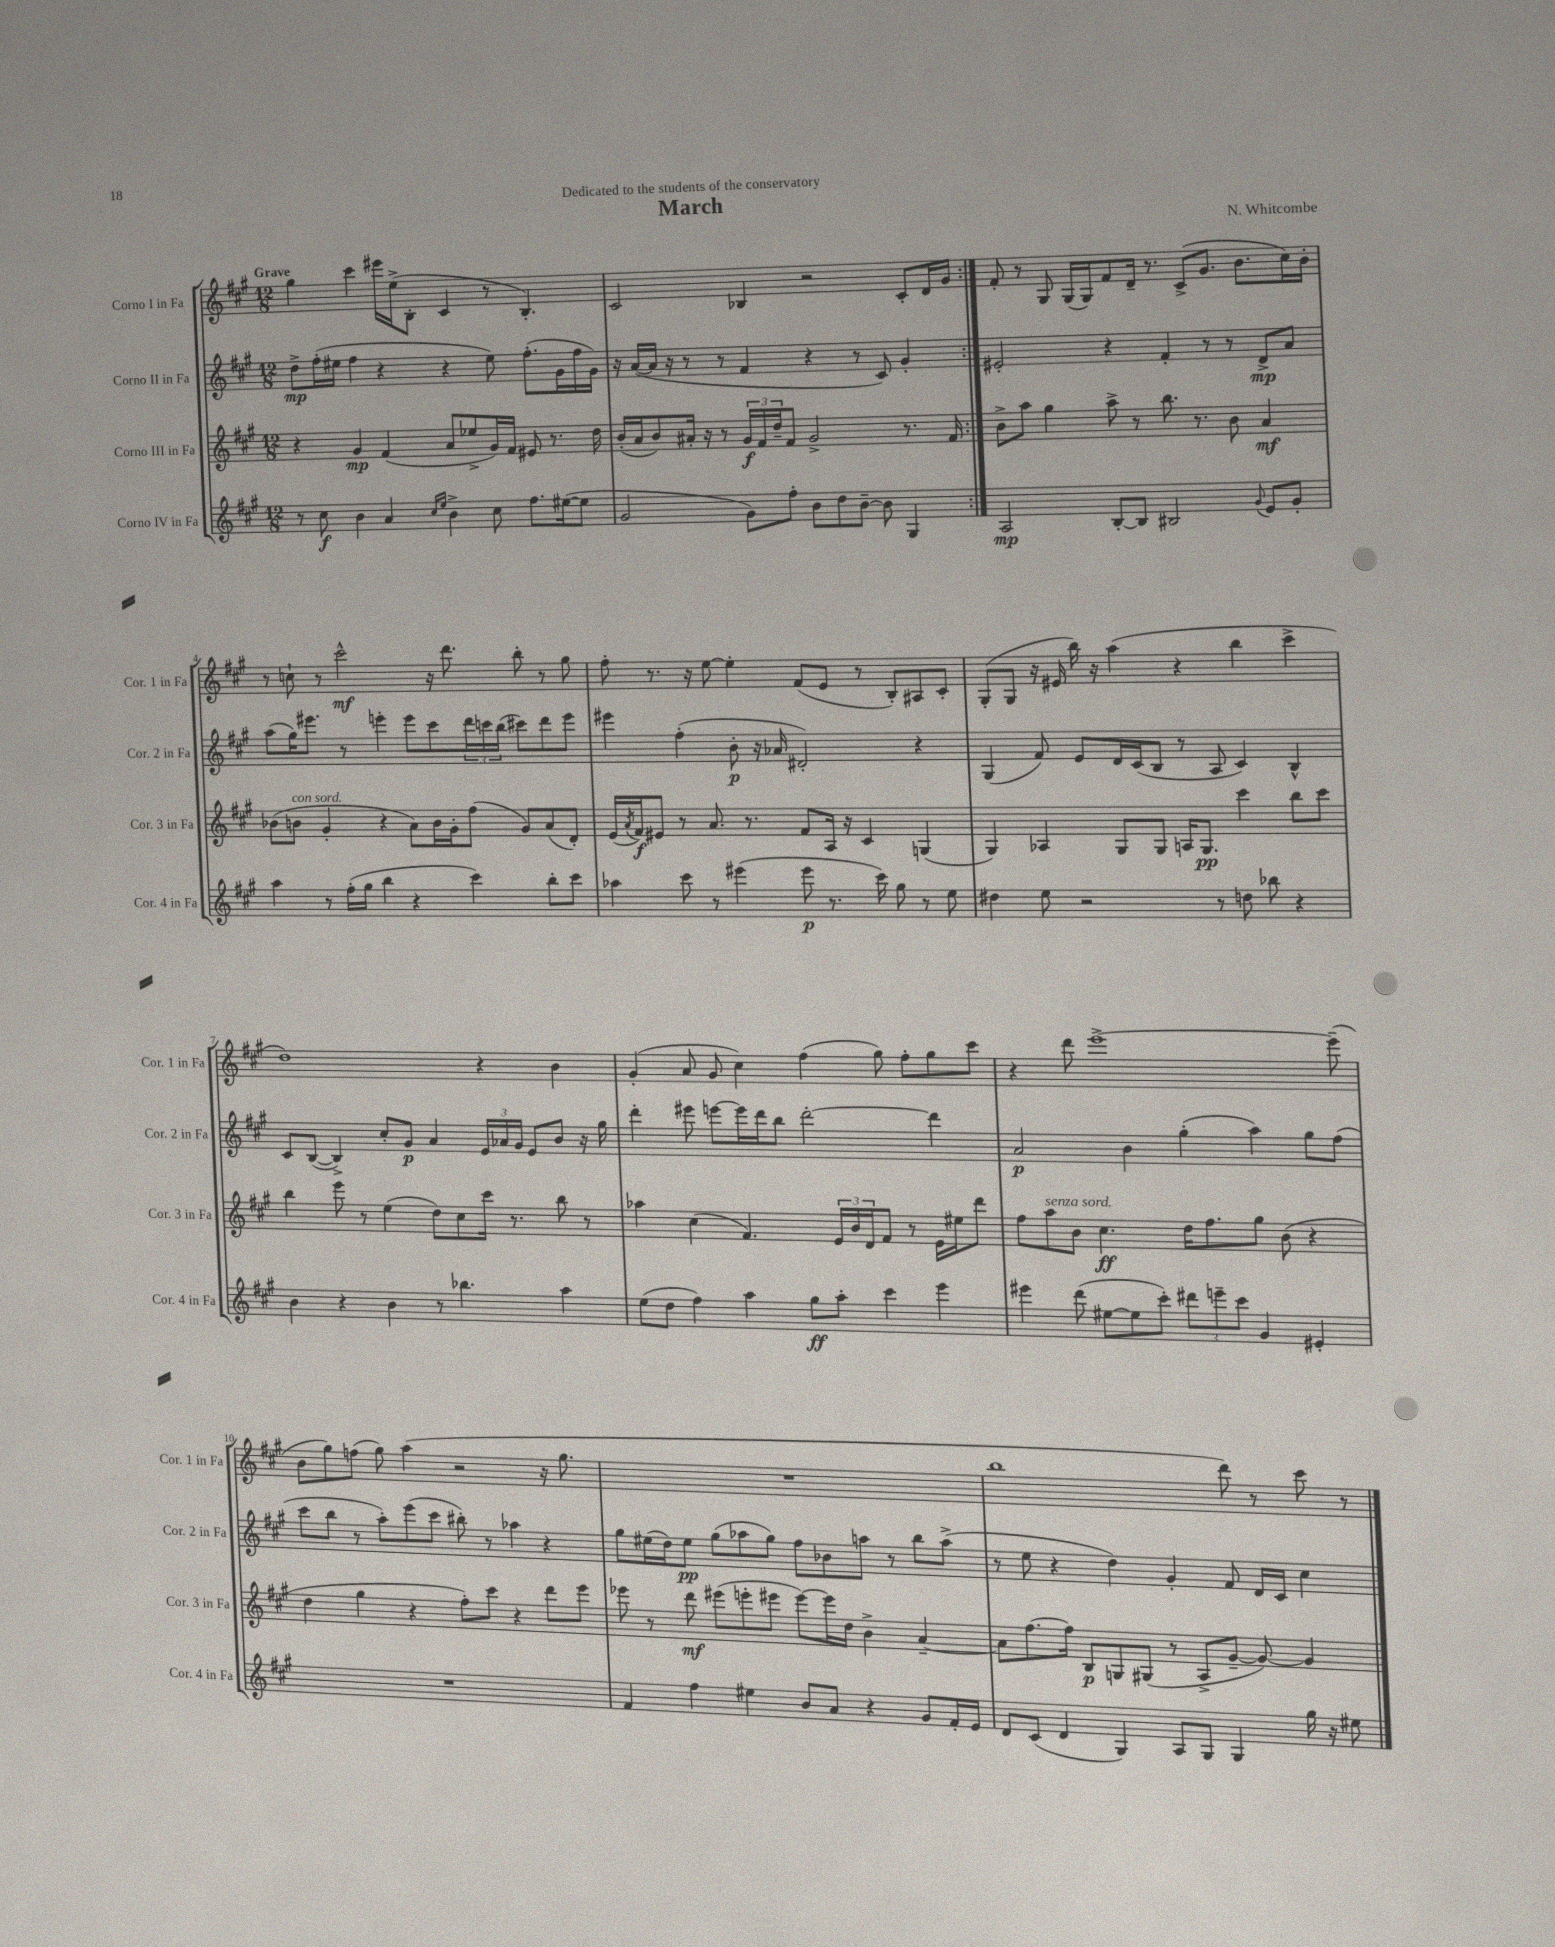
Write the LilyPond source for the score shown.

\header { title = "March" composer = "N. Whitcombe" dedication = "Dedicated to the students of the conservatory" }
<<
\new StaffGroup <<
\new Staff = "s0" \with { instrumentName = "Corno I in Fa" shortInstrumentName = "Cor. 1 in Fa" } {
    \clef treble \key a \major \numericTimeSignature \time 12/8 \tempo "Grave"
    \repeat volta 2 { gis''4 cis'''4 eis'''16 e''16->( b8-. cis'4 r8 b4.-.) |
    cis'2 bes4 r2 cis'8-. d'16 gis'16 | }
    fis'8-. r8 gis8 gis16( gis16) fis'8 d'16-- r8. cis'8->( gis'8. b'8. cis''16) b'16-. |
    r8 c''8-! r8 cis'''2-^\mf r16 d'''8. b''8-. r8 gis''8 |
    fis''8-. r8. r16 e''8~ e''4-. fis'8( e'8 r8 b8-.) ais8 cis'8-. |
    gis8-.( gis8 r16 eis'16 b''16) r16 a''4( r4 b''4 cis'''4-> |
    d''1) r4 b'4 |
    gis'4-.( a'8 gis'8 cis''4) fis''4( gis''8) fis''8-. gis''8 cis'''8 |
    r4 d'''8 e'''1~-> e'''8--( |
    b'8 gis''8) f''8( gis''8) a''4( r2 r16 gis''8. |
    R1. |
    b''1 d'''8) r8 cis'''8 r8 \bar "|." |
}
\new Staff = "s1" \with { instrumentName = "Corno II in Fa" shortInstrumentName = "Cor. 2 in Fa" } {
    \clef treble \key a \major \numericTimeSignature \time 12/8
    \repeat volta 2 { d''8->\mp fis''16-.( eis''16 fis''4 r4 r4 eis''8) fis''8.-.( gis'16 fis''16 gis'16) |
    r16 a'16~( a'16 r16 r8 r8 fis'4 r4 r8 cis'8) gis'4-. | }
    eis'2-. r4 fis'4-. r8 r8 d'8->\mp a'8 |
    a''8( gis''16) eis'''8. r8 e'''4-. e'''8 cis'''8 \tuplet 3/2 { d'''16 c'''16 b''16( } cis'''8) d'''8 e'''8 |
    eis'''4 fis''4-.( b'8-.\p r16 aes'16 dis'2-.) r4 |
    gis4( fis'8) e'8 d'16 cis'16( b8 r8 a8 cis'4) b4-^ |
    cis'8 b8~( b4->) cis''8-. gis'8\p a'4 \tuplet 3/2 { e'16 aes'16 gis'16 } e'8 b'8 r16 gis''16 |
    d'''4-. eis'''8 e'''8~ e'''16 d'''16 b''8 d'''2~-. d'''4 |
    a'2\p b'4 gis''4-.( a''4) gis''8 fis''8( |
    cis'''8 b''8 r8 a''8-.) e'''8( cis'''8 bis''8-.) r8 aes''4 r4 |
    gis''8 eis''16( d''16) eis''8\pp gis''8( aes''8 gis''8) fis''8 bes'8 a''8 r8 b''8 a''8->( |
    r8 e''8 r4 d''4) gis'4-. fis'8 d'16 cis'16 cis''4 \bar "|." |
}
\new Staff = "s2" \with { instrumentName = "Corno III in Fa" shortInstrumentName = "Cor. 3 in Fa" } {
    \clef treble \key a \major \numericTimeSignature \time 12/8
    \repeat volta 2 { r4 gis'4\mp fis'4( a'8 ees''8-> gis'16) fis'16 eis'8 r8. d''16 |
    b'16-.( a'16 b'8) ais'16-. r16 r8 \tuplet 3/2 { gis'16\f fis'16 d''16-- } fis'8 gis'2-> r8. fis'16 | }
    b'8-> a''8 gis''4 a''8-> r8 b''8. r8. b'8 a'4\mf |
    bes'8( b'8^\markup { \italic "con sord." } gis'4-. r4 a'8) b'16 gis'16-. fis''8( gis'8) a'8( d'8-.) |
    e'16( \acciaccatura { a'8 } fis'16\f) eis'8 r8 a'8. r8. fis'8 a16 r16 cis'4 g4( |
    gis4) aes4 gis8 gis8 a16 gis8.\pp cis'''4 b''8 cis'''8 |
    b''4 e'''8 r8 e''4( d''8) cis''8 cis'''16 r8. b''8 r8 |
    aes''4 cis''4( fis'4.) \tuplet 3/2 { e'16 b'16 d'16 } fis'8 r8 e'16 eis''16 d'''8 |
    fis''8 a''8^\markup { \italic "senza sord." } b'8 cis''4.\ff d''16 fis''8. gis''8 b'8( r4 |
    d''4 gis''4 r4 fis''8-.) cis'''8 r4 d'''8 e'''8 |
    ees'''8 r8 d'''8\mf eis'''8( e'''8-. eis'''8 eis'''8~) eis'''16 d''16 b'4-> a'4~-- |
    a'8 fis''8.~ fis''16 b8\p g8 gis8( r8 a8-> gis'8~-- gis'8~) gis'4 \bar "|." |
}
\new Staff = "s3" \with { instrumentName = "Corno IV in Fa" shortInstrumentName = "Cor. 4 in Fa" } {
    \clef treble \key a \major \numericTimeSignature \time 12/8
    \repeat volta 2 { r8 cis''8\f b'4 a'4 \grace { cis''16 e''16 } b'4-> cis''8 fis''8. eis''16~( eis''8 |
    gis'2 gis'8) fis''8-. b'8 d''8 b'8~-- b'8 gis4 | }
    a2\mp b8~-. b8 bis2 \appoggiatura { gis'8 } e'8 gis'8-. |
    a''4 r8 fis''16-.( gis''16 b''4 r4 cis'''4) b''8-. cis'''8 |
    aes''4 cis'''8 r8 eis'''4( eis'''8\p r8. cis'''16) gis''8 r8 e''8 |
    dis''4 e''8 r2 r8 d''8 bes''8 r4 |
    b'4 r4 b'4 r8 bes''4. a''4 |
    e''8( d''8 fis''4) a''4 gis''8\ff a''8-. cis'''4 e'''4 |
    eis'''4 d'''8( eis''8~ eis''8 cis'''8-.) \tuplet 3/2 { dis'''8 e'''8-- cis'''8 } gis'4 eis'4-. |
    R1. |
    fis'4 fis''4 eis''4 b'8 a'8 r4 gis'8 fis'16-. e'16 |
    d'8 cis'8( d'4 gis4) a8 gis8 gis4 gis''16 r16 eis''8 \bar "|." |
}
>>
>>
